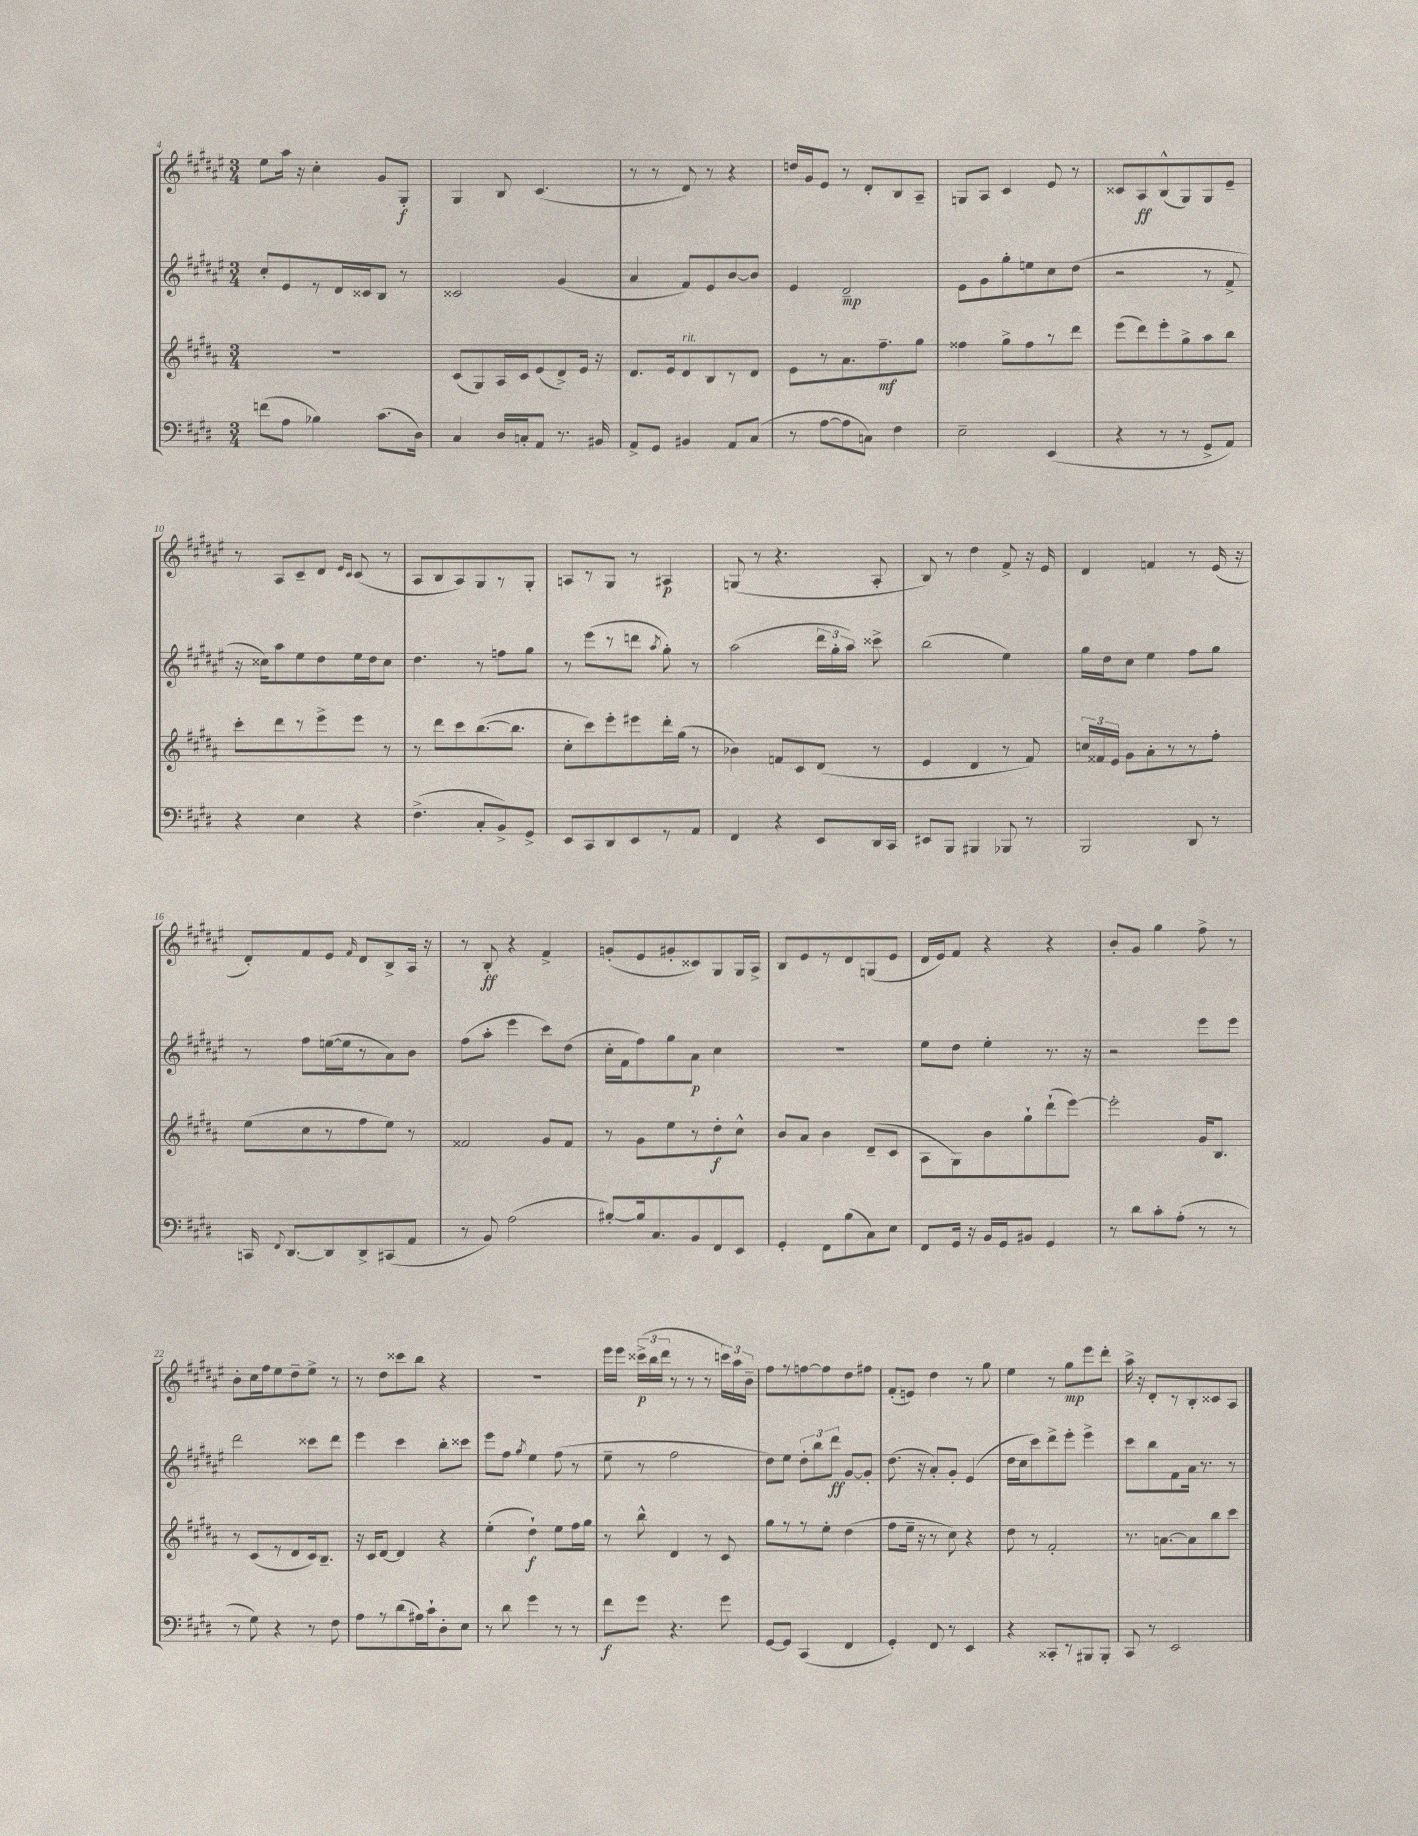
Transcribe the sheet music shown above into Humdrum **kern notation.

**kern	**kern	**kern	**kern
*staff4	*staff3	*staff2	*staff1
*clefF4	*clefG2	*clefG2	*clefG2
*k[f#c#g#d#]	*k[f#c#g#d#a#]	*k[f#c#g#d#a#e#]	*k[f#c#g#d#a#e#]
*M3/4	*M3/4	*M3/4	*M3/4
(8f\L	2.r	8cc#'/L	8ee#\L
8A\J	.	8e#/	16aa#\Jk
.	.	.	16r
4B-\)	.	8r	4cc#'\
.	.	16d#/L	.
.	.	16c##/J	.
(8.c#\L	.	8B/J	8g#/L
.	.	8r	8G#'/J
16D#\Jk)	.	.	.
=	=	=	=
4C#/	(8c#/L	2c##/	4G#/
.	8G#/)	.	.
16D#/LL	16A#/L	.	8B/
16C'/J	16c#/J	.	.
8AA/J	(8e/	.	(4.c#/
8.r	8d#^/)	(4g#/	.
.	16e/Jk	.	.
16BB#/	16r	.	.
=	=	=	=
8AA^/L	8.d#/L	4a#/	8r
8GG#/J	.	.	8r
.	16e/k	.	.
4BB#/	8d#/	8f#/L)	8d#/)
.	8B/	8e#/	8r
8AA/L	8r	[8b/	4r
(8C#/J	8d#/J	8b/]J	.
=	=	=	=
8r	8e\L	4e#/	16dd/LL
.	.	.	16g#/J
[8A\L	8r	.	8e#/J
8A\]	8.a#\	2d#~/	8r
8C\J)	.	.	8d#'/L
.	8.ff#~\	.	.
4F#\	.	.	8B/
.	8gg#\J	.	8A#~/J
=	=	=	=
2E~\	4ff##\	8e#\L	8G/L
.	.	8g#\	8A#/J
.	8gg#^\L	8gg#'\	4c#/
.	8ff##\	8ee\	.
(4EE/	8r	8cc#\	8e#/
.	8ddd#\J	(8dd#\J	8r
=	=	=	=
4r	(8eee\L	2r	8c##/L
.	8ddd#\)	.	8A#/
8r	8eee'\	.	(8B^^/
8r	8gg#^\	.	8G#/)
8GG#^/L	8aa#\	8r	8G#/
8AA/J)	8bb\J	8f#^/	8e#~/J
=	=	=	=
4r	8ccc#'\L	16r	8r
.	.	16cc##\LK)	.
.	8ddd#\	8aa#\	8A#/L
4E\	8r	8ee#\	8c#~/
.	8eee^\	8dd#\	8d#/J
.	.	.	16qqe#/LL
.	.	.	16qqc#/JJ
4r	8eee\J	16ee#\L	(8c#/
.	.	16dd#\J	.
.	8r	8cc##\J	8r
=	=	=	=
(4.F#^\	8r	4.dd#\	8A#/L
.	8ddd#\L	.	8B/
.	8ccc#\	.	8A#/)
8C#'/L	([8.bb\	8r	8G#/
8BB^/)	.	8ff\L	8r
.	8.bb\]J	.	.
8GG#^/J	.	8gg#\J	8G#'/J
=	=	=	=
8EE/L	8cc#'\L	8r	8A/L
8CC#/	8ccc#\)	(8eee#\L	8r
8DD#/	8eee'\	8r	8G#/J
8EE/	8eee#\	8ddd\J	8r
.	.	8qaa#/	.
8r	16ddd#'\L	8gg#'\)	4A#/
.	(16gg#\JJ	.	.
8AA/J	8r	8r	.
=	=	=	=
4FF#/	4b-\)	(2aa#\	(8G/
.	.	.	8r
4r	8f/L	.	4.r
.	8c#/	.	.
8EE/L	(8d#/J	24ddd#\LL	.
.	.	24gg#'\	.
.	.	24aa#\JJ)	.
16DD#/L	8r	8ccc##^\	8A#'/
16CC#/JJ	.	.	.
=	=	=	=
8EE#/L	4e/	(2bb\	8B/)
8BBB/J	.	.	8r
4BBB#/	4d#/	.	4dd#\
8BBB-/	8r	4ee#\)	8f#^/
8r	8f#/)	.	16r
.	.	.	16e#/
=	=	=	=
2BBB/	24cc/LL	16gg#\LL	4d#/
.	24f##/	.	.
.	.	16dd#\J	.
.	24e/JJ	.	.
.	8g#\L	8cc#\J	.
.	8a#'\	4ee#\	4f/
.	8r	.	.
8DD#/	8r	8ff#\L	8r
8r	8ff#'\J	8gg#\J	(16e#/
.	.	.	16r
=	=	=	=
16CC/	(8ee\L	8r	8d#'/L)
8qqFF#/	.	.	.
[8.DD#/L	.	.	.
.	8cc#\	8ff#\L	8f#/
8DD#/]	8r	([16ee\L	8e#/J
.	.	16ee\]J	.
.	.	.	16qqf#/
8DD#^/	8ff#\	8r	8d#/L
(8CC#/	8ee\J)	8a#\)	8B^/
8AA/J	8r	8b\J	16A#/Jk
.	.	.	16r
=	=	=	=
8r	2f##/	(8ff#\L	8r
8BB/)	.	8aa#'\J	8B'/
(2A\	.	4eee#\	4r
.	8g#/L	8ccc#\L)	4f#^/
.	8f##/J	(8dd#\J	.
=	=	=	=
[8B#'/L)	8r	16cc#'\LL	(8g'/L
.	.	16f#\J	.
16B#/]k	8g#\L	8ff#\)	8e#/
8.C#/	.	.	.
.	8ee\	8gg#\	8g#'/
8BB/	8r	8a#\J	8c##/)
8FF#/	8dd#'\	4cc#\	8G#/
8EE/J	8cc#^^\J	.	16G#/L
.	.	.	16A#^/JJ
=	=	=	=
4GG#'/	8b/L	2.r	8B/L
.	8a#/J	.	8e#/
8FF#\L	4b\	.	8r
(8B\	.	.	8d#/
8C#\)	(8d#~/L	.	(8G/
8E\J	8c#/J	.	8e#/J
=	=	=	=
8FF#/L	8A#\L	8ee#\L	16d#/LL
.	.	.	16e#/J)
16GG#/Jk	8G#\)	8dd#\J	8f#/J
16r	.	.	.
16BB/LL	8b\	4ee#'\	4r
16GG#/J	.	.	.
8BB#/J	8gg#`\	.	.
4GG#/	(8ddd#`\	8.r	4r
.	[8eee\J)	.	.
.	.	16r	.
=	=	=	=
8r	2eee'\]	2r	8b'/L
8d#\L	.	.	8g#/J
8c#'\	.	.	4gg#\
(8A'\J	.	.	.
8r	16g#/LK	8eee#\L	8ff#^\
.	8.B/J	.	.
8r	.	8eee#\J	8r
=	=	=	=
8r	8r	2ddd#\	8b'\L
8G#\)	(8c#/L	.	16cc#\L
.	.	.	16ff#\J
4r	8r	.	8ee#\
.	8d#/	.	8dd#~\
8r	16c#/k)	8ccc##\L	8ee#^\J
.	8.B~/J	.	.
8F#\	.	8ddd#\J	8r
=	=	=	=
8A\L	16r	4eee#\	8r
.	16c#/LK	.	.
8r	[8d#/J	.	8dd#\L
(8d#\	4d#/]	4ccc#\	8ccc##\
16A#\L)	.	.	8bb\J
16c#`\J	.	.	.
8D#'\	4r	8bb'\L	4r
8E\J	.	8ccc##\J	.
=	=	=	=
8r	(4ee'\	8eee#\L	2.r
8d#\	.	8ff#\J	.
.	.	8qgg#/	.
4g#\	4dd#`\)	4ee#\	.
8r	8ee\L	(8ff#\	.
8r	16ff#\L	8r	.
.	16gg#\JJ	.	.
=	=	=	=
8f#\L	8r	8ee#~\	16eee#\LL
.	.	.	16eee#\JJ
8g#\J	8bb^^\	8r	(24ccc##^\LL
.	.	.	24bb\
.	.	.	24ddd#\JJ
4.r	4d#/	2ff#\	8r
.	.	.	8r
.	8r	.	8r
8g#\	8c#/	.	24ccc\LL)
.	.	.	24aa#\
.	.	.	24b~\JJ
=	=	=	=
[8GG#/L	8gg#\L	8dd#\L)	8ff#\L
8GG#/]J	8r	8ee#\J	8r
(4CC#/	8r	12dd#'\L	[8ff\
.	.	12bb\	.
.	8ee'\J	.	8ff\]
.	.	12ddd#\J	.
4FF#/	(4dd#\	[8g#/L	8dd#\
.	.	8g#'/]J	8ff#\J
=	=	=	=
4GG#'/)	8ff#\L	(8.dd#\	(8f#'/L
.	16ee~\Jk	.	8e/J)
.	16r	16r	.
8FF#/	8r	8a#'/L)	4dd#\
8r	8cc#\)	8g#'/J	.
4EE/	4r	(4e#/	8r
.	.	.	8gg#\
=	=	=	=
4r	8dd#\	16dd#\LL	4ee#\
.	.	16cc#\J	.
.	8r	8ccc#\)	.
8CC##'/L	2f#'/	8ddd#^\	8r
8r	.	8eee#'\J	8gg#\L
8BBB#/	.	4eee#^\	8eee#\
8BBB#'/J	.	.	8ddd#'\J
=	=	=	=
8CC#/	8.r	8ccc#\L	16aa#^\
.	.	.	16r
8r	.	8bb\	8d#'/L
.	[8.a\L	.	.
2EE/	.	8f#\	8r
.	8a\]	16a#\Jk	8B'/
.	.	8.r	.
.	8bb\	.	8c##/
.	8ccc#\J	8r	8A#/J
==	==	==	==
*-	*-	*-	*-
